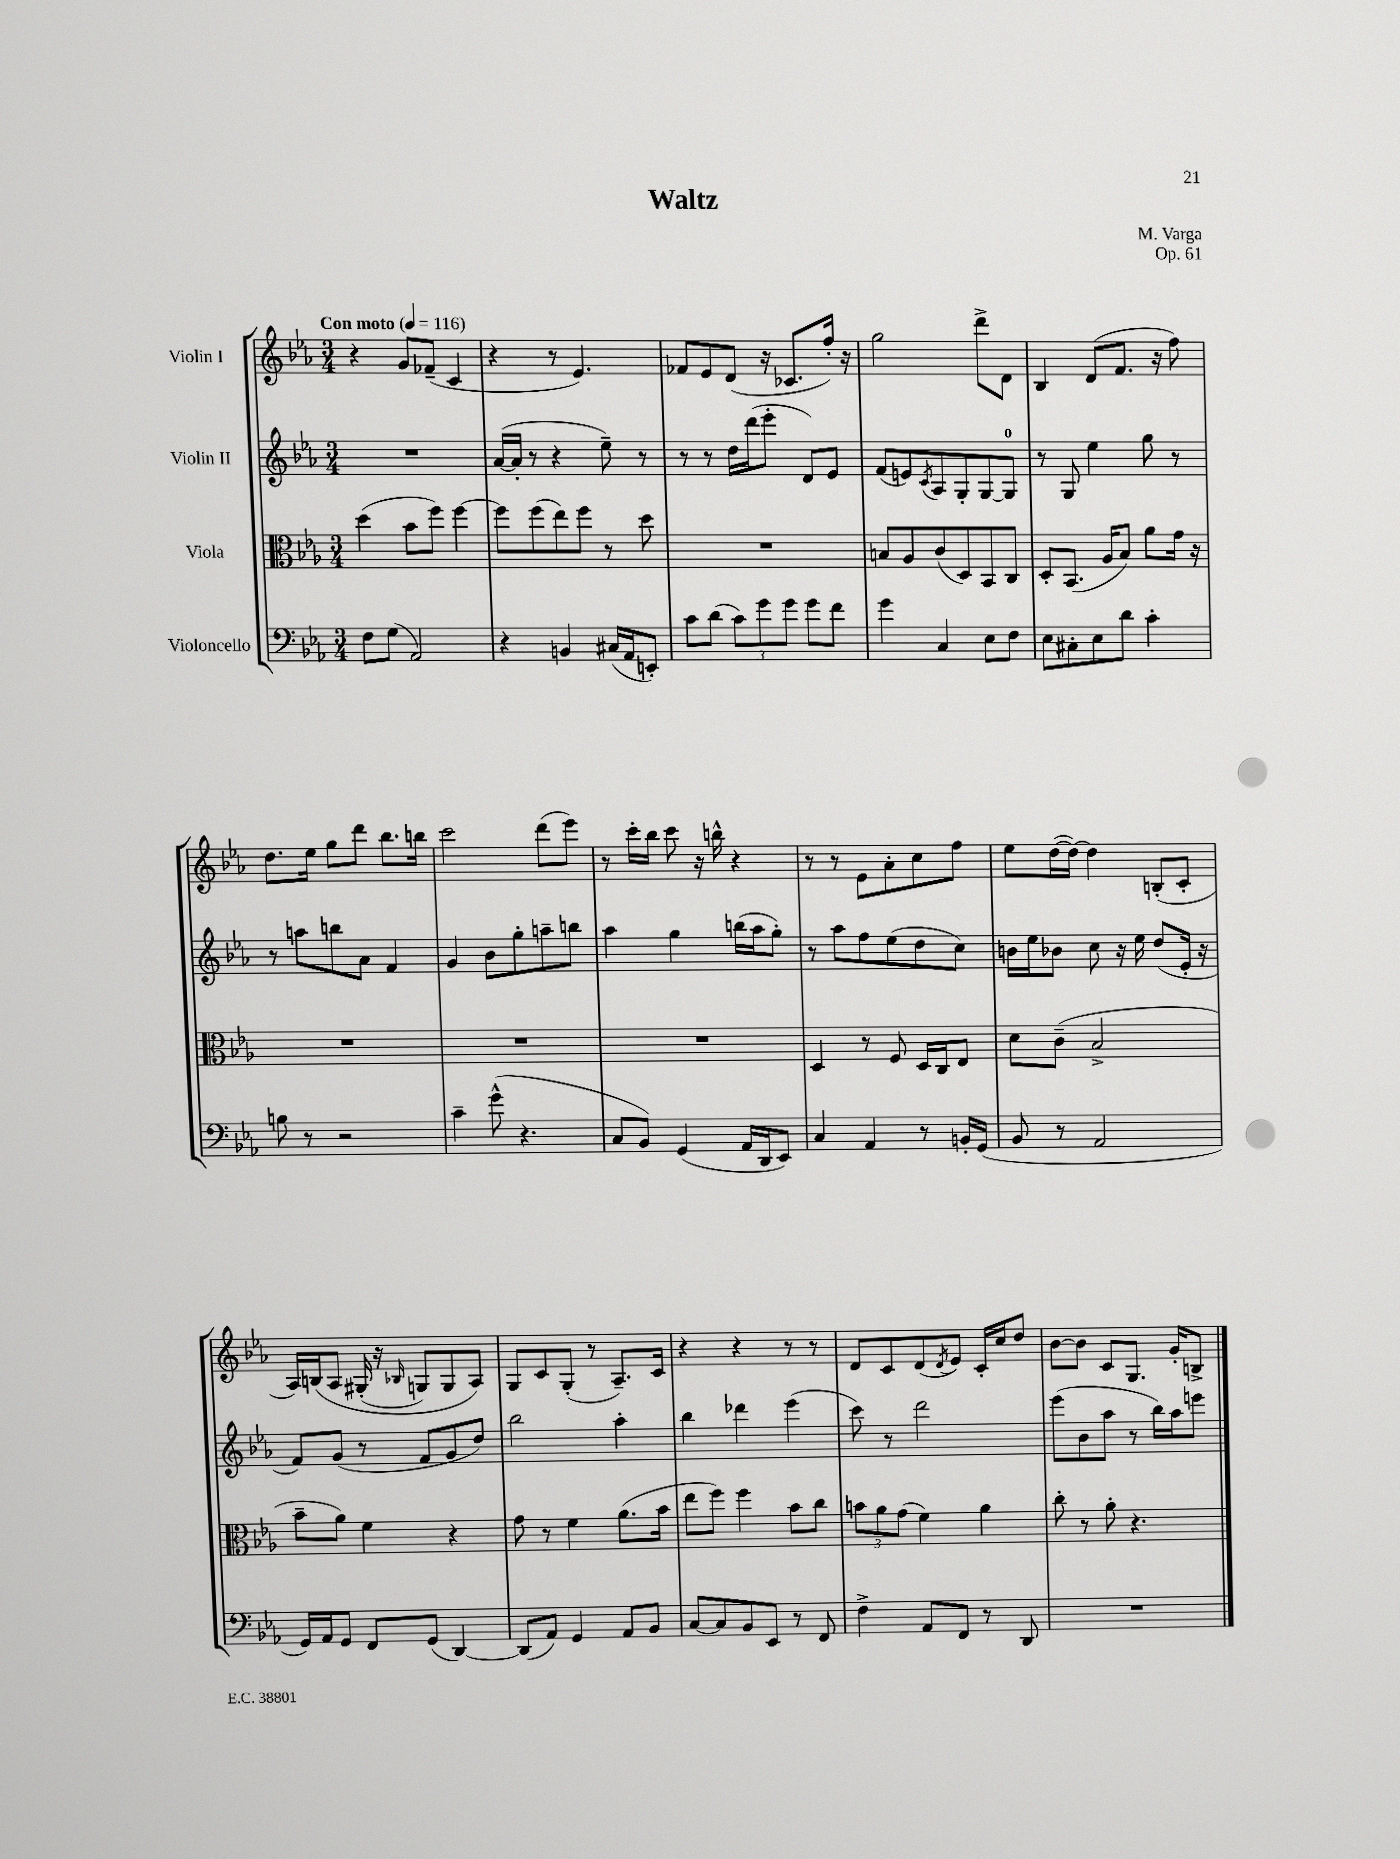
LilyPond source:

\header { title = "Waltz" composer = "M. Varga" opus = "Op. 61" }
<<
\new StaffGroup <<
\new Staff = "s0" \with { instrumentName = "Violin I" } {
    \clef treble \key ees \major \numericTimeSignature \time 3/4 \tempo "Con moto" 4 = 116
    r4 g'8 fes'8--( c'4 |
    r4 r8 ees'4.) |
    fes'8 ees'8 d'8( r16 ces'8. f''16-.) r16 |
    g''2 d'''8-> d'8 |
    bes4 d'8( f'8. r16 f''8) |
    d''8. ees''16 g''8 d'''8 bes''8. b''16 |
    c'''2 d'''8( ees'''8) |
    r8 c'''16-. bes''16 c'''8 r16 b''16-^ r4 |
    r8 r8 ees'8 aes'8-. c''8 f''8 |
    ees''8 d''16~( d''16~) d''4 b8-.( c'8-. |
    aes16) b16\( aes8 gis16-.( r16 \grace { bes16 } g8) g8 aes8\) |
    g8 c'8 g8-.( r8 aes8.--) c'16 |
    r4 r4 r8 r8 |
    d'8 c'8 d'8( \acciaccatura { d'8 } ees'8) c'16-. c''16 d''8 |
    bes'8~ bes'8 c'8 g8. g'16-. b8-> \bar "|." |
}
\new Staff = "s1" \with { instrumentName = "Violin II" } {
    \clef treble \key ees \major \numericTimeSignature \time 3/4
    R2. |
    aes'16~( aes'16-. r8 r4 ees''8--) r8 |
    r8 r8 d''16 d'''16( ees'''8-. d'8) ees'8 |
    f'8( e'8) \acciaccatura { c'8 } aes8 g8-. g8~ g8-0 |
    r8 g8 ees''4 g''8 r8 |
    r8 a''8 b''8 aes'8 f'4 |
    g'4 bes'8 g''8-. a''8-- b''8 |
    aes''4 g''4 b''16( aes''16 g''8-.) |
    r8 aes''8 f''8 ees''8( d''8 c''8) |
    b'16 ees''16 bes'8 c''8 r16 ees''16 d''8( ees'16-. r16 |
    f'8) g'8( r8 f'8 g'8 d''8) |
    bes''2 aes''4-. |
    bes''4 des'''4 ees'''4( |
    c'''8) r8 d'''2 |
    ees'''8( bes'8 aes''8 r8 bes''16) aes''16 e'''8 \bar "|." |
}
\new Staff = "s2" \with { instrumentName = "Viola" } {
    \clef alto \key ees \major \numericTimeSignature \time 3/4
    d''4( bes'8 f''8) f''4~ |
    f''8 f''8( ees''8) f''8 r8 d''8 |
    R2. |
    b8 aes8 c'8( d8) bes,8 c8 |
    d8-. bes,8.( aes16 bes8) aes'8 g'16 r16 |
    R2. |
    R2. |
    R2. |
    d4 r8 f8 d16 c16 ees8 |
    d'8 c'8--( bes2-> |
    bes'8-- aes'8) f'4 r4 |
    g'8 r8 f'4 aes'8.( bes'16 |
    ees''8 f''8) f''4 bes'8 c''8 |
    \tuplet 3/2 { b'8 aes'8 g'8( } f'4) aes'4 |
    c''8-. r8 aes'8-. r4. \bar "|." |
}
\new Staff = "s3" \with { instrumentName = "Violoncello" } {
    \clef bass \key ees \major \numericTimeSignature \time 3/4
    f8 g8( aes,2) |
    r4 b,4 cis16( aes,16 e,8-.) |
    c'8 d'8( \tuplet 3/2 { c'8) g'8 g'8 } g'8 f'8 |
    g'4 c4 ees8 f8 |
    ees8 cis8-. ees8 d'8 c'4-. |
    b8 r8 r2 |
    c'4-- g'8-^( r4. |
    c8 bes,8) g,4( aes,16 d,16 ees,8) |
    c4 aes,4 r8 b,16-. g,16( |
    bes,8 r8 aes,2 |
    g,16) aes,16 g,8 f,8 g,8( d,4~) |
    d,8( aes,8) g,4 aes,8 bes,8 |
    c8~ c8 bes,8 ees,8 r8 f,8 |
    f4-> aes,8 f,8 r8 d,8 |
    R2. \bar "|." |
}
>>
>>
\layout { \context { \Score \remove "Bar_number_engraver" } }
